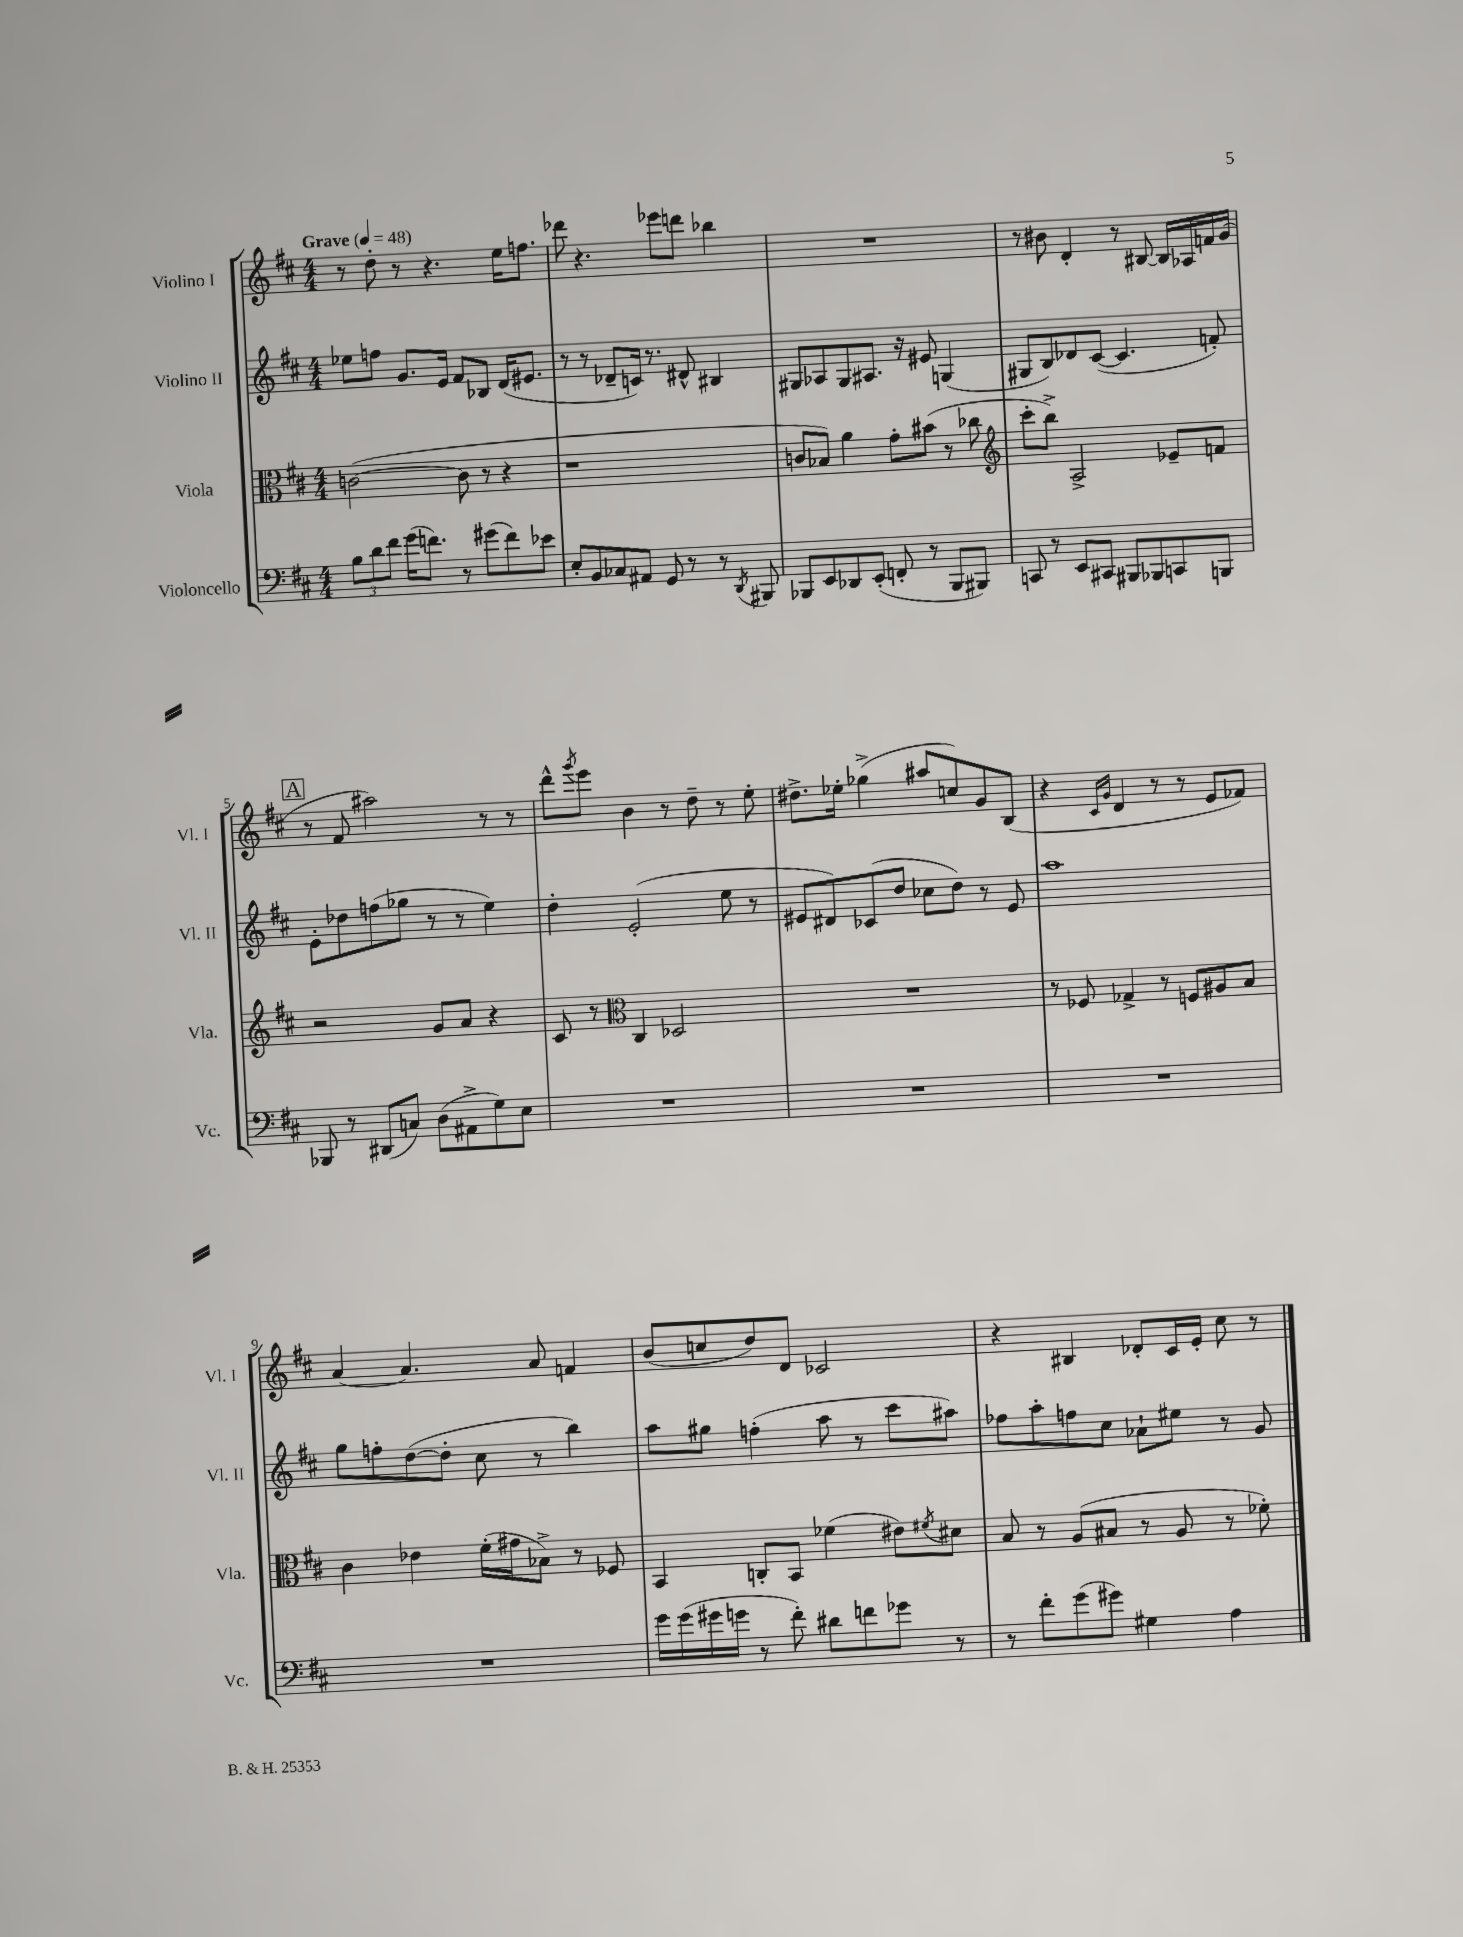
<<
\new StaffGroup <<
\new Staff = "s0" \with { instrumentName = "Violino I" shortInstrumentName = "Vl. I" } {
    \clef treble \key d \major \numericTimeSignature \time 4/4 \tempo "Grave" 4 = 48
    r8 d''8-. r8 r4. e''16 f''8. |
    des'''8 r4. ees'''8 d'''8 bes''4 |
    R1 |
    r8 bis'8 d'4-. r8 bis8~ bis16 aes16 f'16 g'16( |
    \mark \markup { \box "A" } r8 fis'8 ais''2) r8 r8 |
    d'''8-^ \acciaccatura { g'''8 } e'''8 b'4 r8 d''8-- r8 e''8-. |
    dis''8.-> ees''16-. ges''4->( ais''8 c''8) g'8 b8( |
    r4 \grace { cis'16 g'16 } d'4 r8 r8 e'8 fes'8) |
    a'4~ a'4. a'8 f'4 |
    b'8( c''8 d''8) d'8 ces'2 |
    r4 bis4 des'8-. cis'16 e'16-. cis''8 r8 \bar "|." |
}
\new Staff = "s1" \with { instrumentName = "Violino II" shortInstrumentName = "Vl. II" } {
    \clef treble \key d \major \numericTimeSignature \time 4/4
    ees''8 f''8 g'8. e'16 fis'8 bes8 d'16( eis'8. |
    r8 r8 des'8-- c'16) r8. dis'8-^ bis4 |
    gis8 aes8 gis8 ais8. r16 eis'8 g4( |
    gis8 b8) des'8 cis'8~( cis'4. f'8-.) |
    \mark \markup { \box "A" } e'8-. des''8 f''8( ges''8 r8 r8 e''4) |
    d''4-. e'2-.( e''8 r8 |
    eis'8 dis'8) ces'8( d''8 ces''8 d''8) r8 eis'8 |
    a''1 |
    g''8 f''8-. d''8~( d''8-. cis''8 r8 b''4) |
    a''8 gis''8 f''4-.( a''8 r8 cis'''8 ais''8) |
    fes''8 a''8-. f''8 cis''8 aes'8-! eis''8 r8 g'8 \bar "|." |
}
\new Staff = "s2" \with { instrumentName = "Viola" shortInstrumentName = "Vla." } {
    \clef alto \key d \major \numericTimeSignature \time 4/4
    c'2~( c'8 r8 r4 |
    r1 |
    c'8 bes8) a'4 g'8-. bis'8( r8 ces''8 |
    \clef treble cis'''8-. b''8->) a2-> ees'8-- f'8 |
    \mark \markup { \box "A" } r2 g'8 a'8 r4 |
    cis'8 r8 \clef alto cis4 des2 |
    R1 |
    r8 fes8 ges4-> r8 f8 ais8 b8 |
    cis'4 ees'4 fis'16-.( gis'16 bes8->) r8 fes8 |
    b,4 c8-. b,8 fes'4( eis'8) \acciaccatura { fis'8 } dis'8 |
    b8 r8 a8( bis8 r8 a8 r8 fes'8-.) \bar "|." |
}
\new Staff = "s3" \with { instrumentName = "Violoncello" shortInstrumentName = "Vc." } {
    \clef bass \key d \major \numericTimeSignature \time 4/4
    \tuplet 3/2 { b8 d'8 fis'8 } g'16( f'8.) r8 gis'8( f'8) ees'8 |
    e8-. b,8 ces8 ais,8 g,8 r8 r8 \acciaccatura { d,8 } bis,,8 |
    bes,,8 e,8 des,8 e,8-.( f,8-. r8 bes,,8 bis,,8) |
    c,8 r8 e,8 cis,8 bis,,8 bes,,8 c,8 b,,8 |
    \mark \markup { \box "A" } bes,,8 r8 dis,8( c8) d8( ais,8-> g8) e8 |
    R1 |
    R1 |
    R1 |
    R1 |
    g'16 g'16( gis'16 g'16 r8 fis'8-.) dis'8 f'8 ges'8 r8 |
    r8 fis'8-. g'8( gis'8) gis4 a4 \bar "|." |
}
>>
>>
